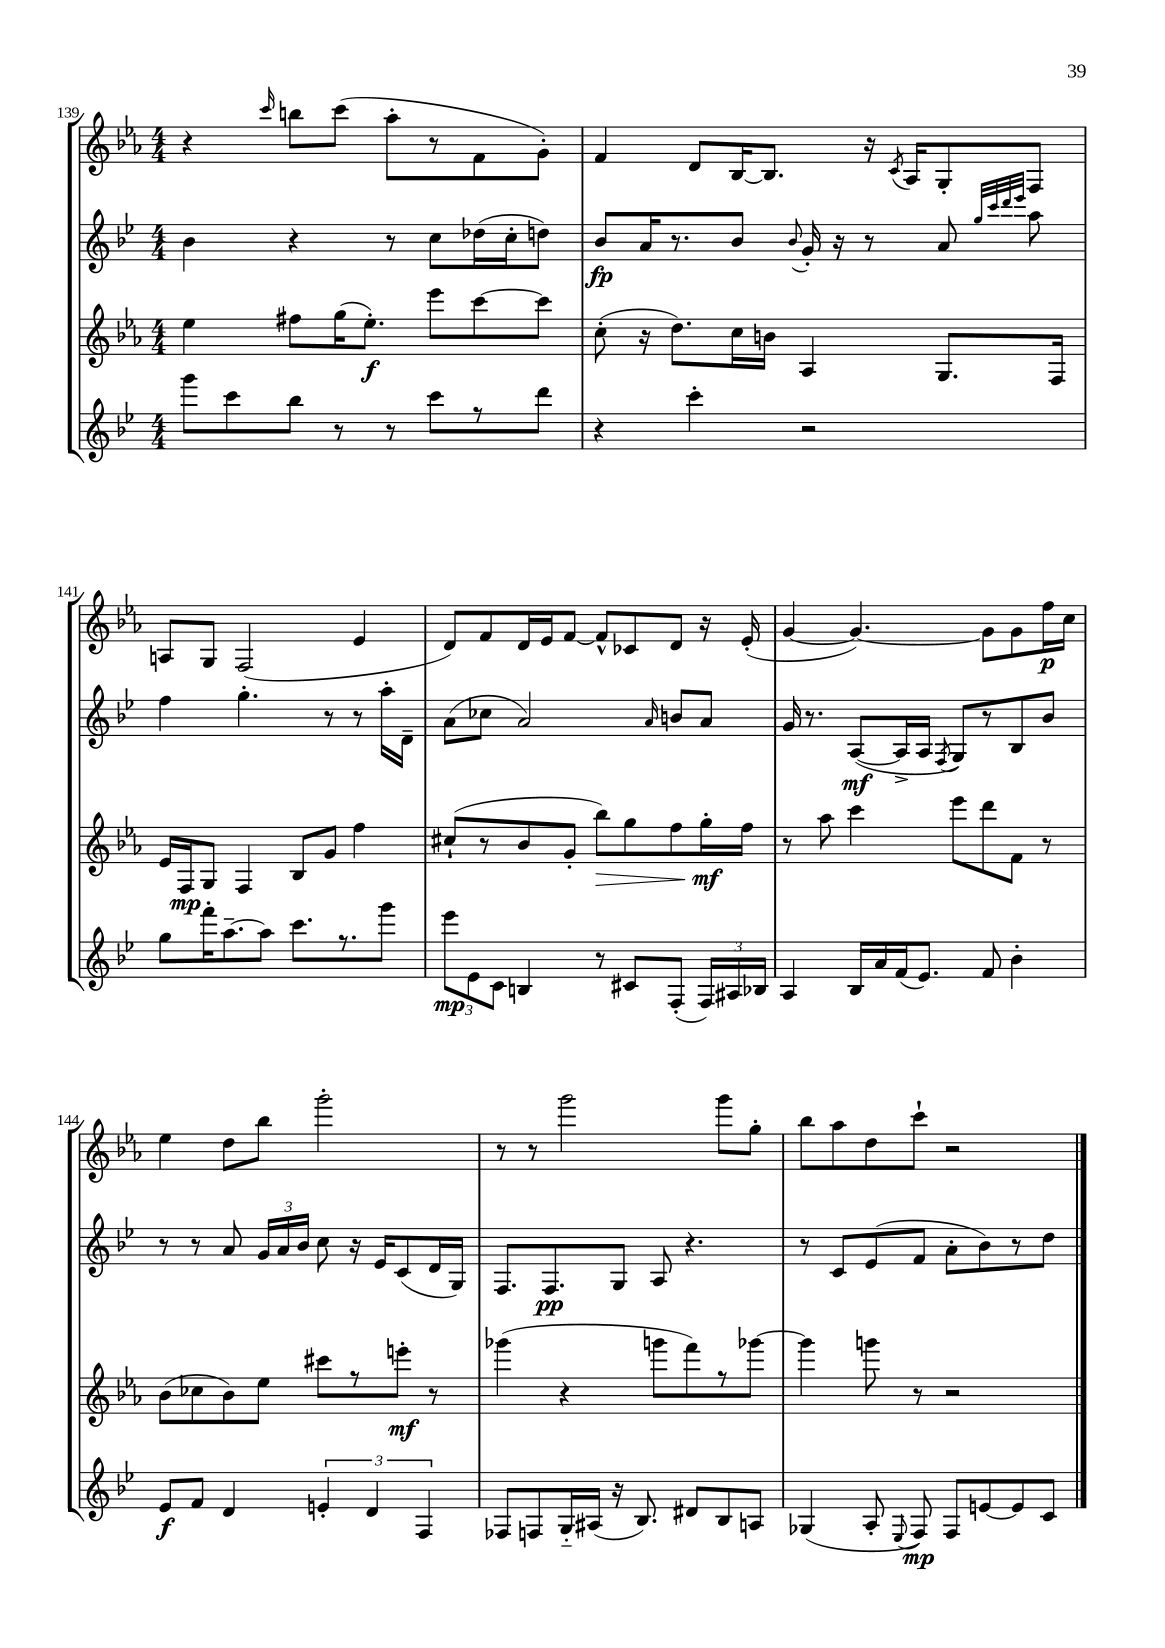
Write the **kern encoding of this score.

**kern	**kern	**kern	**kern
*staff4	*staff3	*staff2	*staff1
*clefG2	*clefG2	*clefG2	*clefG2
*k[b-e-]	*k[b-e-a-]	*k[b-e-]	*k[b-e-a-]
*M4/4	*M4/4	*M4/4	*M4/4
8ggg\L	4ee-\	4b-\	4r
8ccc\	.	.	.
.	.	.	16qqccc/
8bb-\J	8ff#\L	4r	8bb\L
8r	(16gg\K	.	(8ccc\J
.	8.ee-'\J)	.	.
8r	.	8r	8aa-'\L
8ccc\L	8eee-\L	8cc\L	8r
8r	[8ccc\	(16dd-\L	8f\
.	.	16cc'\J	.
8ddd\J	8ccc\]J	8dd\J)	8g'\J)
=	=	=	=
4r	(8cc'\	8b-/L	4f/
.	16r	16a/K	.
.	8.dd\L)	8.r	.
4ccc'\	.	.	8d/L
.	16cc\L	8b-/J	[16B-/K
.	16b\JJ	.	8.B-/]J
.	.	8qqb-/	.
2r	4A-/	16g'/	.
.	.	16r	.
.	.	8r	16r
.	.	.	8qc/
.	.	.	16A-/LK
.	8.G/L	8a/	8G'/
.	.	32qqgg/LLL	.
.	.	32qqccc/	.
.	.	32qqddd/	.
.	.	32qqeee-/JJJ	.
.	.	8aa\	8F/J
.	16F/Jk	.	.
=	=	=	=
8gg\L	16e-/LL	4ff\	8A/L
.	16F/J	.	.
16fff'\K	8G/J	.	8G/J
[8.aa~\	.	.	.
.	4F/	4.gg'\	(2F/
8aa\]J	.	.	.
8.ccc\L	8B-/L	.	.
.	8g/J	8r	.
8.r	.	.	.
.	4ff\	8r	4e-/
8ggg\J	.	16aa'\LL	.
.	.	16d~\JJ	.
=	=	=	=
12eee-\L	(8cc#`/L	(8a\L	8d/L)
12e-\	.	.	.
.	8r	8cc-\J	8f/
12c\J	.	.	.
4B/	8b-/	2a/)	16d/L
.	.	.	16e-/J
.	8g'/J	.	[8f/J
8r	8bb-\L)	.	8f^^/]L
8c#/L	8gg\	.	8c-/
.	.	16qqa/	.
(8F'/J	8ff\	8b/L	8d/J
24F/LL)	16gg'\L	8a/J	16r
24A#/	.	.	.
.	16ff\JJ	.	(16e-'/
24B-/JJ	.	.	.
=	=	=	=
4A/	8r	16g/	[4g/
.	.	8.r	.
.	8aa-\	.	.
16B-/LL	4ccc\	([8A/L	4.g/_)
16a/	.	.	.
(16f/J	.	16A^/]L	.
8.e-/J)	.	16A/JJ	.
.	.	8qF/	.
.	8eee-\L	8G/L)	.
8f/	8ddd\	8r	8g\]L
4b-'\	8f\J	8B-/	8g\
.	8r	8b-/J	16ff\L
.	.	.	16cc\JJ
=	=	=	=
8e-/L	(8b-\L	8r	4ee-\
8f/J	8cc-\	8r	.
4d/	8b-\)	8a/	8dd\L
.	8ee-\J	24g/LL	8bb-\J
.	.	24a/	.
.	.	24b-/JJ	.
6e'/	8ccc#\L	8cc\	2ggg'\
.	8r	16r	.
6d/	.	.	.
.	.	16e-/LK	.
.	8eee'\J	(8c/	.
6F/	.	.	.
.	8r	16d/L	.
.	.	16G/JJ)	.
=	=	=	=
8F-/L	(4ggg-\	8.F/L	8r
8F/	.	.	8r
.	.	8.F/	.
16G'~/L	4r	.	2ggg\
(16A#/JJ	.	.	.
16r	.	8G/J	.
8.B-/)	.	.	.
.	8ggg\L	8A/	.
8d#/L	8fff\)	4.r	.
8B-/	8r	.	8ggg\L
8A/J	[8ggg-\J	.	8gg'\J
=	=	=	=
(4G-/	4ggg-\]	8r	8bb-\L
.	.	8c/L	8aa-\
8A'/	8ggg\	(8e-/	8dd\
8qqE-/	.	.	.
8F/)	8r	8f/J	8ccc`\J
8F/L	2r	8a'\L	2r
[8e/	.	8b-\)	.
8e/]	.	8r	.
8c/J	.	8dd\J	.
==	==	==	==
*-	*-	*-	*-
